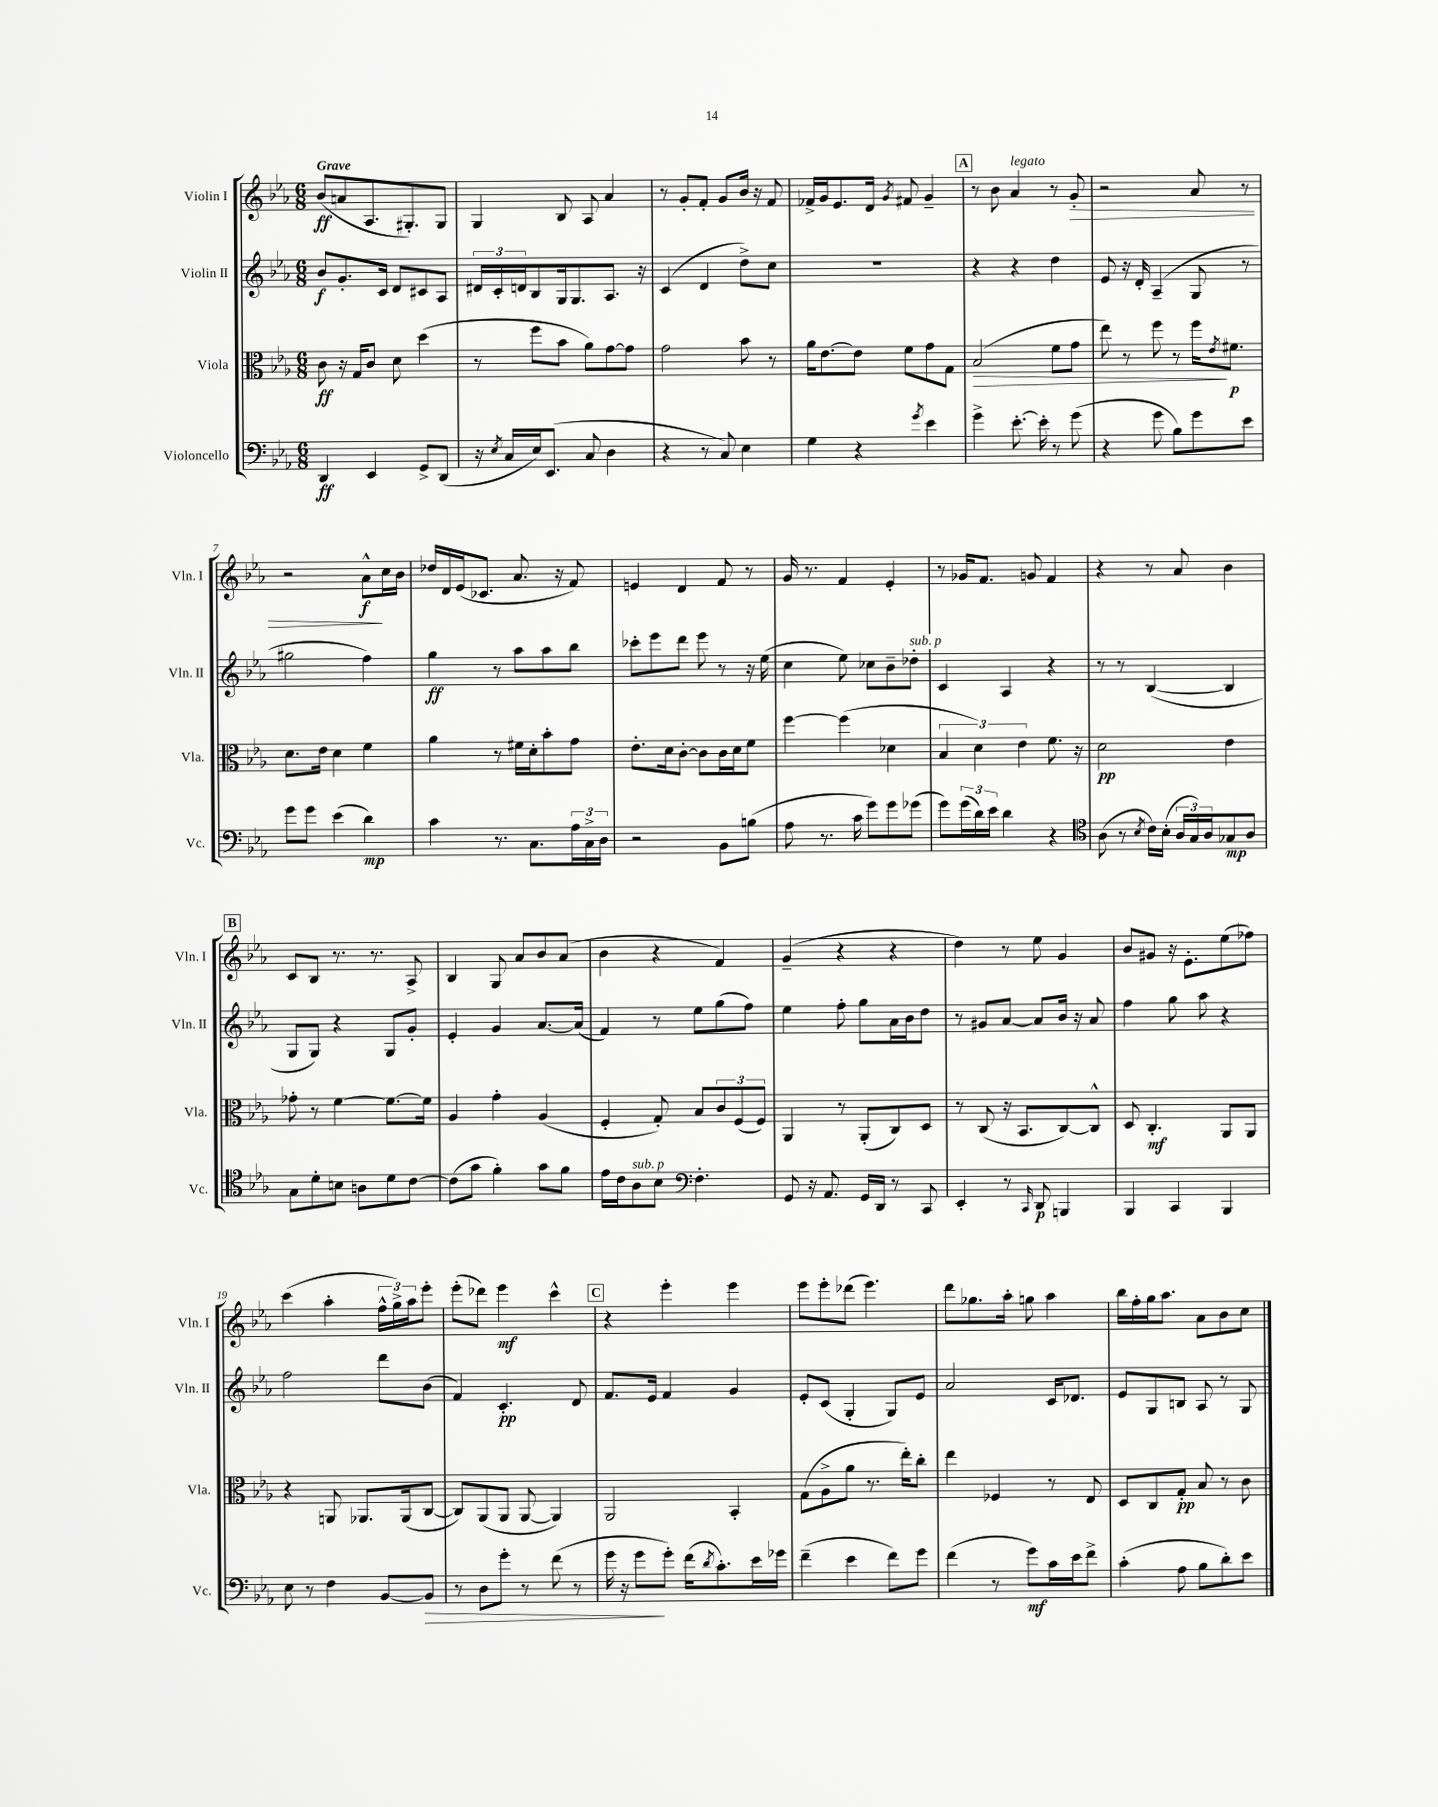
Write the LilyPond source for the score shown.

<<
\new StaffGroup <<
\new Staff = "s0" \with { instrumentName = "Violin I" shortInstrumentName = "Vln. I" } {
    \clef treble \key ees \major \numericTimeSignature \time 6/8 \tempo "Grave"
    bes'8\ff( a'8 aes8. gis8.-.) gis8 |
    g4 bes8 aes8 aes'4 |
    r8 g'8-. f'8-. g'8 bes'16 r16 f'8 |
    fes'16-> g'16 ees'8. d'16 \acciaccatura { g'8 } fis'8 g'4-- |
    \mark \markup { \box "A" } r8 bes'8 aes'4^\markup { \italic "legato" } r8 g'8-.\> |
    r2 aes'8 r8 |
    r2 aes'8-^\f\! c''16 bes'16 |
    des''16 d'16 ees'16( ces'8. aes'8. r16 f'8) |
    e'4 d'4 f'8 r8 |
    g'16 r8. f'4 ees'4-. |
    r8 ges'16 f'8. g'8 f'4 |
    r4 r8 aes'8 bes'4 |
    \mark \markup { \box "B" } c'8 bes8 r8. r8. aes8-> |
    bes4 g8 aes'8 bes'8 aes'8( |
    bes'4 r4 f'4) |
    g'4--( r4 r4 |
    d''4) r8 ees''8 g'4 |
    bes'8 gis'8 r16 ees'8.-. ees''8( fes''8) |
    c'''4( aes''4-. \tuplet 3/2 { f''16-^ g''16->) aes''16 } ees'''8-. |
    ees'''8-.( des'''8) ees'''4\mf c'''4-^ |
    \mark \markup { \box "C" } r4 ees'''4-. ees'''4 |
    ees'''8 ees'''8-. des'''8( ees'''4.) |
    d'''8 ges''8. aes''16-. g''8 aes''4 |
    bes''16 f''16-. g''16 aes''8. aes'8 bes'8 c''8 \bar "|." |
}
\new Staff = "s1" \with { instrumentName = "Violin II" shortInstrumentName = "Vln. II" } {
    \clef treble \key ees \major \numericTimeSignature \time 6/8
    bes'8\f g'8.-. c'16 d'8 cis'8 aes8 |
    \tuplet 3/2 { dis'16 c'16-. d'16 } bes8 g16 g8. aes8. r16 |
    c'4( d'4 d''8->) c''8 |
    R2. |
    \mark \markup { \box "A" } r4 r4 d''4 |
    ees'8 r16 d'16-. aes4--( g8 r8 |
    gis''2 f''4) |
    g''4\ff r8 aes''8 aes''8 bes''8 |
    ces'''8-. ees'''8 d'''8 ees'''8 r8 r16 ees''16( |
    c''4 ees''8) ces''8 bes'8-- des''8-.^\markup { \italic "sub. p" } |
    c'4 aes4 r4 |
    r8 r8 bes4~( bes4 |
    \mark \markup { \box "B" } g8 g8) r4 g8 g'8-. |
    ees'4-. g'4 aes'8.~ aes'16( |
    f'4) r8 ees''8 g''8( f''8) |
    ees''4 f''8-. g''8 aes'16 bes'16 d''8 |
    r8 gis'8 aes'8~ aes'8 bes'16 r16 aes'8 |
    f''4 g''8 aes''8 r4 |
    f''2 d'''8 bes'8( |
    f'4) c'4.-.\pp d'8 |
    \mark \markup { \box "C" } f'8. ees'16 f'4 g'4 |
    ees'8-. c'8( g4-. g8) ees'8 |
    aes'2 c'16 des'8. |
    ees'8 g8 b8 aes8 r8 g8 \bar "|." |
}
\new Staff = "s2" \with { instrumentName = "Viola" shortInstrumentName = "Vla." } {
    \clef alto \key ees \major \numericTimeSignature \time 6/8
    c'8\ff r16 g16 c'8 d'8 d''4( |
    r8 f''8 bes'8 aes'8) g'8~ g'8 |
    g'2 bes'8 r8 |
    aes'16 ees'8.~ ees'8 f'8 g'8 g8 |
    \mark \markup { \box "A" } bes2\>( f'8 g'8 |
    ees''8) r8 f''8 r8 f''16\! \acciaccatura { ees'8 } fis'8.\p |
    d'8. ees'16 d'4 f'4 |
    aes'4 r8 fis'16 d'16-. bes'8-. g'8 |
    ees'8.-. d'16 c'8~-. c'8 c'16 d'16 f'8 |
    f''4~ f''4( des'4 |
    \tuplet 3/2 { bes4 d'4) ees'4 } f'8. r16 |
    d'2\pp ees'4 |
    \mark \markup { \box "B" } ges'8-. r8 f'4~ f'8.~ f'16 |
    aes4 g'4-. aes4( |
    f4-. g8-.) bes8 \tuplet 3/2 { c'8 f8( f8) } |
    aes,4 r8 aes,8-.( c8) d8 |
    r8 c8( r16 bes,8. c8~) c8-^ |
    d8 c4.-.\mf aes,8 aes,8 |
    r4 a,8 aes,8. aes,16( c8~ |
    c8) aes,8( aes,8 aes,8~ aes,4) |
    \mark \markup { \box "C" } aes,2 bes,4-. |
    g8( aes8-> aes'8 r8. ees''16-.) c''8-. |
    ees''4 fes4 r8 ees8 |
    d8 c8 g8-.\pp bes8 r8 c'8 \bar "|." |
}
\new Staff = "s3" \with { instrumentName = "Violoncello" shortInstrumentName = "Vc." } {
    \clef bass \key ees \major \numericTimeSignature \time 6/8
    d,4\ff ees,4 g,8-> d,8( |
    r16 \acciaccatura { ees8 } c16 ees16) ees,8.( c8 d4 |
    r4 r8 c8) ees4 |
    g4 r4 \acciaccatura { g'8 } ees'4 |
    \mark \markup { \box "A" } g'4-> ees'8.~-. ees'16-. r8 g'8( |
    r4 g'8 bes8) g'8 ees'8 |
    g'8 g'8 ees'4( d'4\mp) |
    c'4 r8. c8. \tuplet 3/2 { aes16 c16-> d16 } |
    r2 bes,8 b8( |
    aes8 r8. c'16 g'8) g'8 ges'8( |
    g'8) \tuplet 3/2 { g'16( d'16) ees'16 } d'4 r4 |
    \clef tenor aes8( r8 \acciaccatura { bes8 } c'16) bes16-.( \tuplet 3/2 { aes16 g16) aes16 } ges8\mp aes8 |
    \mark \markup { \box "B" } g8 d'8-. b8 a8 d'8 c'8~ |
    c'8( g'8 f'4-.) g'8 f'8 |
    ees'16 c'16 aes8^\markup { \italic "sub. p" } bes8 \clef bass f4.-. |
    g,8 r16 aes,8. g,16 d,16 r8 c,8 |
    ees,4-. r8 \grace { c,16 } d,8\p b,,4 |
    bes,,4 c,4 bes,,4 |
    ees8 r8 f4 bes,8~ bes,8\> |
    r8 d8 g'8-. r8 f'8( r8 |
    \mark \markup { \box "C" } g'16 r16 g'8\! g'8-.) f'16( \acciaccatura { d'8 } c'8.-.) ees'16 ges'16 |
    f'4--( ees'4 f'8) g'8 |
    f'4( r8 g'8\mf) c'16 ees'16 f'8-> |
    c'4-.( aes8 bes8 d'8-.) ees'8 \bar "|." |
}
>>
>>
